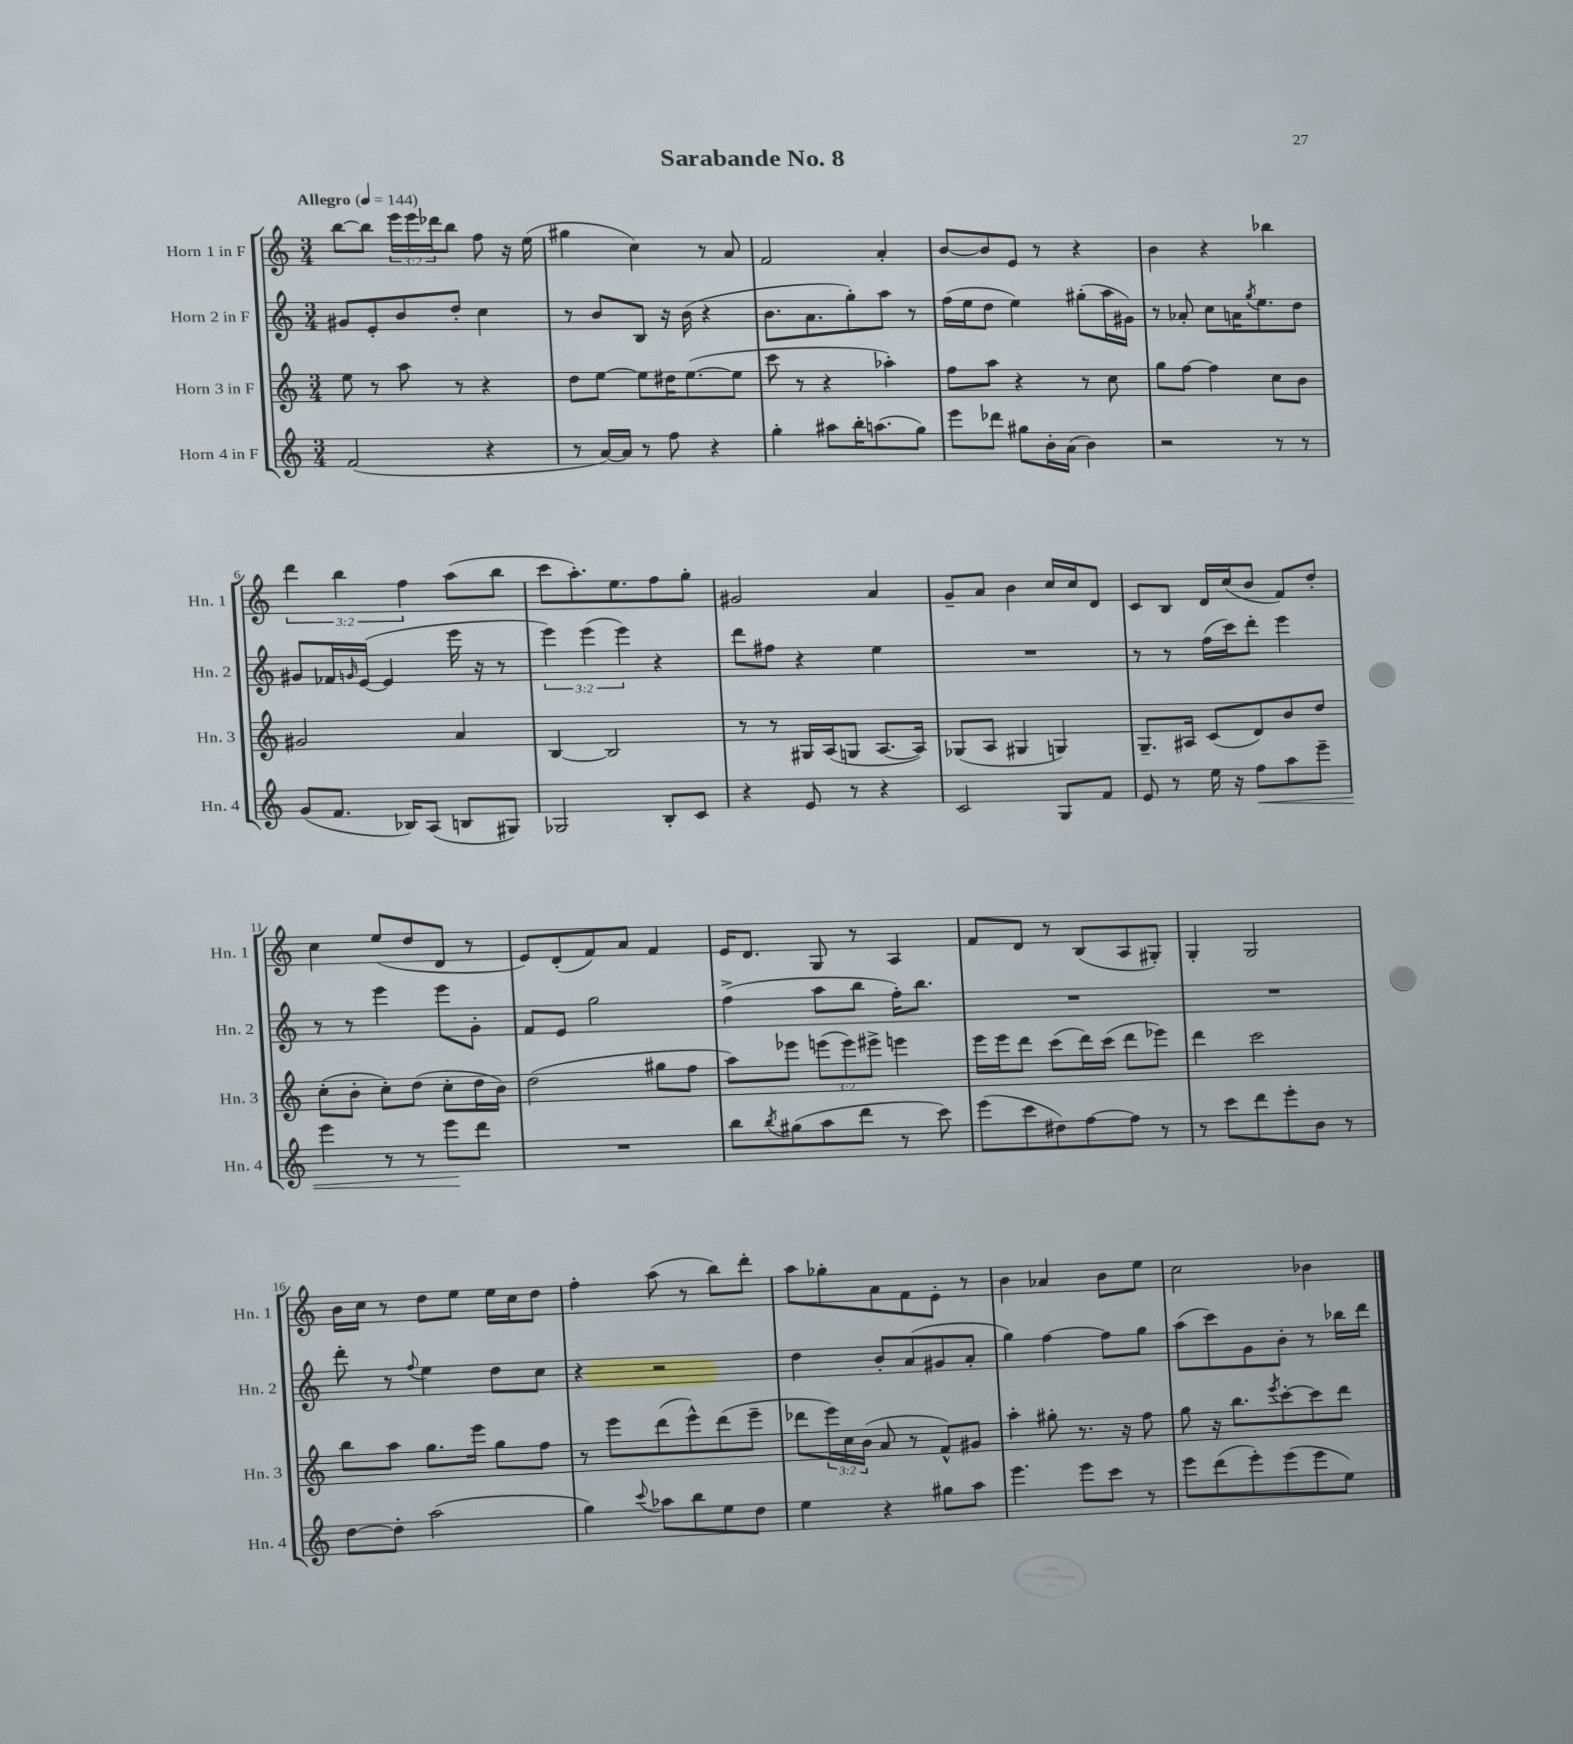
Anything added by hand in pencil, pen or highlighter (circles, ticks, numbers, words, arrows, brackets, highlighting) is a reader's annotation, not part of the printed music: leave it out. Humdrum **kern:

**kern	**kern	**kern	**kern
*staff4	*staff3	*staff2	*staff1
*clefG2	*clefG2	*clefG2	*clefG2
*k[]	*k[]	*k[]	*k[]
*M3/4	*M3/4	*M3/4	*M3/4
*MM144	*MM144	*MM144	*MM144
(2f/	8ee\	8g#/L	[8bb\L
.	8r	8e'/	8bb\]J
.	8aa\	8b/	24eee\LL
.	.	.	24eee\
.	.	.	24ddd-\J
.	8r	8dd'/J	8bb\J
4r	4r	4cc\	8ff\
.	.	.	16r
.	.	.	(16ee\
=	=	=	=
8r	8dd\L	8r	4gg#\
[16a/LL)	[8ee\J	8b/L	.
16a/]JJ	.	.	.
8r	8ee\]L	8B/J	4cc\)
8ff\	16dd#\K	16r	.
.	([8.ee\	(16b\	.
4r	.	4r	8r
.	8ee\]J	.	8a/
=	=	=	=
4gg'\	8ccc\	8.b\L	2f/
.	8r	.	.
.	.	8.a\	.
8aa#\L	4r	.	.
16bb'\K	.	8gg'\)	.
(8.aa\	.	.	.
.	4aa-'\)	8aa\J	4a'/
8gg\J)	.	8r	.
=	=	=	=
8eee\L	8ff\L	(16ff\LL	[8b/L
.	.	16ee\J	.
8ddd-\J	8aa\J	8dd\J	8b/]
8gg#\L	4r	4ee\)	8e/J
16b'\L	.	.	8r
(16a\JJ	.	.	.
4b\)	8r	(8gg#'\L	4r
.	8cc\	16aa\L	.
.	.	16g#\JJ)	.
=	=	=	=
2r	8gg\L	8r	4b\
.	[8ff\J	8a-'/	.
.	4ff\]	8cc\L	4r
.	.	16a\K	.
.	.	8qgg/	.
.	.	8.ee\	.
8r	8cc\L	.	4bb-\
8r	8b\J	8dd\J	.
=	=	=	=
(8g/L	2g#/	8g#/L	6ddd\
8.f/J	.	16f-/L	.
.	.	.	6bb\
.	.	16qqg/	.
.	.	([16e/JJ	.
.	.	4e/]	.
16B-/LK)	.	.	.
.	.	.	6ff\
(8A/J	.	.	.
8B/L	4a/	16eee\	(8aa\L
.	.	16r	.
8G#/J)	.	8r	8bb\J
=	=	=	=
2G-/	[4B/	6eee\)	8ccc\L
.	.	.	8.aa'\)
.	.	(6eee\	.
.	2B/]	.	.
.	.	.	8.ee\
.	.	6eee\)	.
8B'/L	.	4r	8ff\
8c/J	.	.	8gg'\J
=	=	=	=
4r	8r	8ddd\L	2g#/
.	8r	8ff#\J	.
8e/	16G#/LL	4r	.
.	(16A/J	.	.
8r	8G/J	.	.
4r	[8.A/L	4ee\	4a/
.	16A/]Jk)	.	.
=	=	=	=
2c/	(8G-/L	2.r	8g~/L
.	8A/J	.	8a/J
.	4G#/	.	4b\
8G/L	4G/)	.	16cc/LL
.	.	.	16cc/J
8f/J	.	.	8d/J
=	=	=	=
8e/	8.G~/L	8r	8c/L
8r	.	8r	8B/J
.	16A#/Jk	.	.
16ee\	(8c/L	(16ff\LL	16d/LL
16r	.	16ccc\J)	(16cc/J
8ff\L	8d/)	8ddd'\J	8b/J
8aa\	8b/	4eee\	8f/L)
8eee~\J	8dd/J	.	8dd'/J
=	=	=	=
4eee\	(8cc'\L	8r	4cc\
.	8b'\J	8r	.
8r	8cc'\L)	4eee\	(8ee/L
8r	(8dd\J	.	8dd/
8eee\L	8cc'\L	8eee\L	8d/J
8ddd\J	16dd\L	8g'\J	8r
.	16b\JJ)	.	.
=	=	=	=
2.r	(2dd\	8f/L	8e/L)
.	.	8e/J	(8d'/
.	.	2gg\	8f/)
.	.	.	8a/J
.	8gg#\L	.	4f/
.	8ff\J	.	.
=	=	=	=
8bb\L	8aa\L)	(4ff^\	16e/LK
.	.	.	8.d/J
8qbb/	.	.	.
(8gg#\	8eee-\J	.	.
8aa\	(12eee\L	8aa\L	8G/
.	12eee\)	.	.
8ddd\J	.	8bb\J	8r
.	12eee#^\J	.	.
8r	4eee\	16ff'\LK)	4A/
.	.	8.bb\J	.
8ccc\)	.	.	.
=	=	=	=
(8eee\L	16eee\LL	2.r	8f/L
.	16eee\J	.	.
8ccc\	8ddd\J	.	8d/J
8dd#\)	(8ccc\L	.	8r
[8ff\	16ddd\L)	.	(8B/L
.	(16ccc\JJ	.	.
8ff\]J	8ddd\L	.	8A/
8r	8eee-\J)	.	8G#'/J)
=	=	=	=
8r	4ddd\	2.r	4G'/
8ccc\L	.	.	.
8ddd\	2ccc\	.	2G/
8eee'\	.	.	.
8b\J	.	.	.
8r	.	.	.
=	=	=	=
[8dd\L	8bb\L	8ddd'\	16b\LL
.	.	.	16cc\JJ
8dd'\]J	8aa\J	8r	8r
.	.	8qqff/	.
(2aa\	8.gg\L	4ee\	8dd\L
.	.	.	8ee\J
.	16eee\Jk	.	.
.	8gg\L	8dd\L	16ee\LL
.	.	.	16cc\J
.	8ff\J	8cc\J	8dd\J
=	=	=	=
4gg\)	8r	4r	4ff'\
.	8eee\L	.	.
8qqccc/	.	.	.
8aa-\L	(8ddd\	2r	(8aa\
8bb\	8eee^^\)	.	8r
8ee\	(8ddd\	.	8bb\L)
8dd\J	8eee~\J	.	8ddd'\J
=	=	=	=
4ee\	8ddd-\L	4dd\	8aa\L
.	24eee\L)	.	8gg-'\
.	24cc\	.	.
.	(24b\JJ	.	.
4r	8a/	8b'/L	8a\
.	8r	(8a/	8f\
8gg#\L	8f^^/L)	8g#/	8e'\J
8aa\J	8g#/J	8a'/J	8r
=	=	=	=
4.eee\	4aa'\	4gg\)	4b\
.	8gg#'\	[4ff\	4a-/
8eee\L	8.r	.	.
8ccc\J	.	8ff\]L	8b\L
.	16r	.	.
8r	8ff\	8gg\J	8ee\J
=	=	=	=
8eee\L	8gg\	(8aa\L	2cc\
(8ddd\	16r	8ccc\)	.
.	8.bb\L	.	.
8eee'\)	.	8g\	.
.	8qeee/	.	.
(8eee\	[8ccc'\	8b'\J	.
8eee\	8ccc\]	8r	4b-\
8ee\J)	8ddd\J	16bb-\LL	.
.	.	16ddd\JJ	.
==	==	==	==
*-	*-	*-	*-
